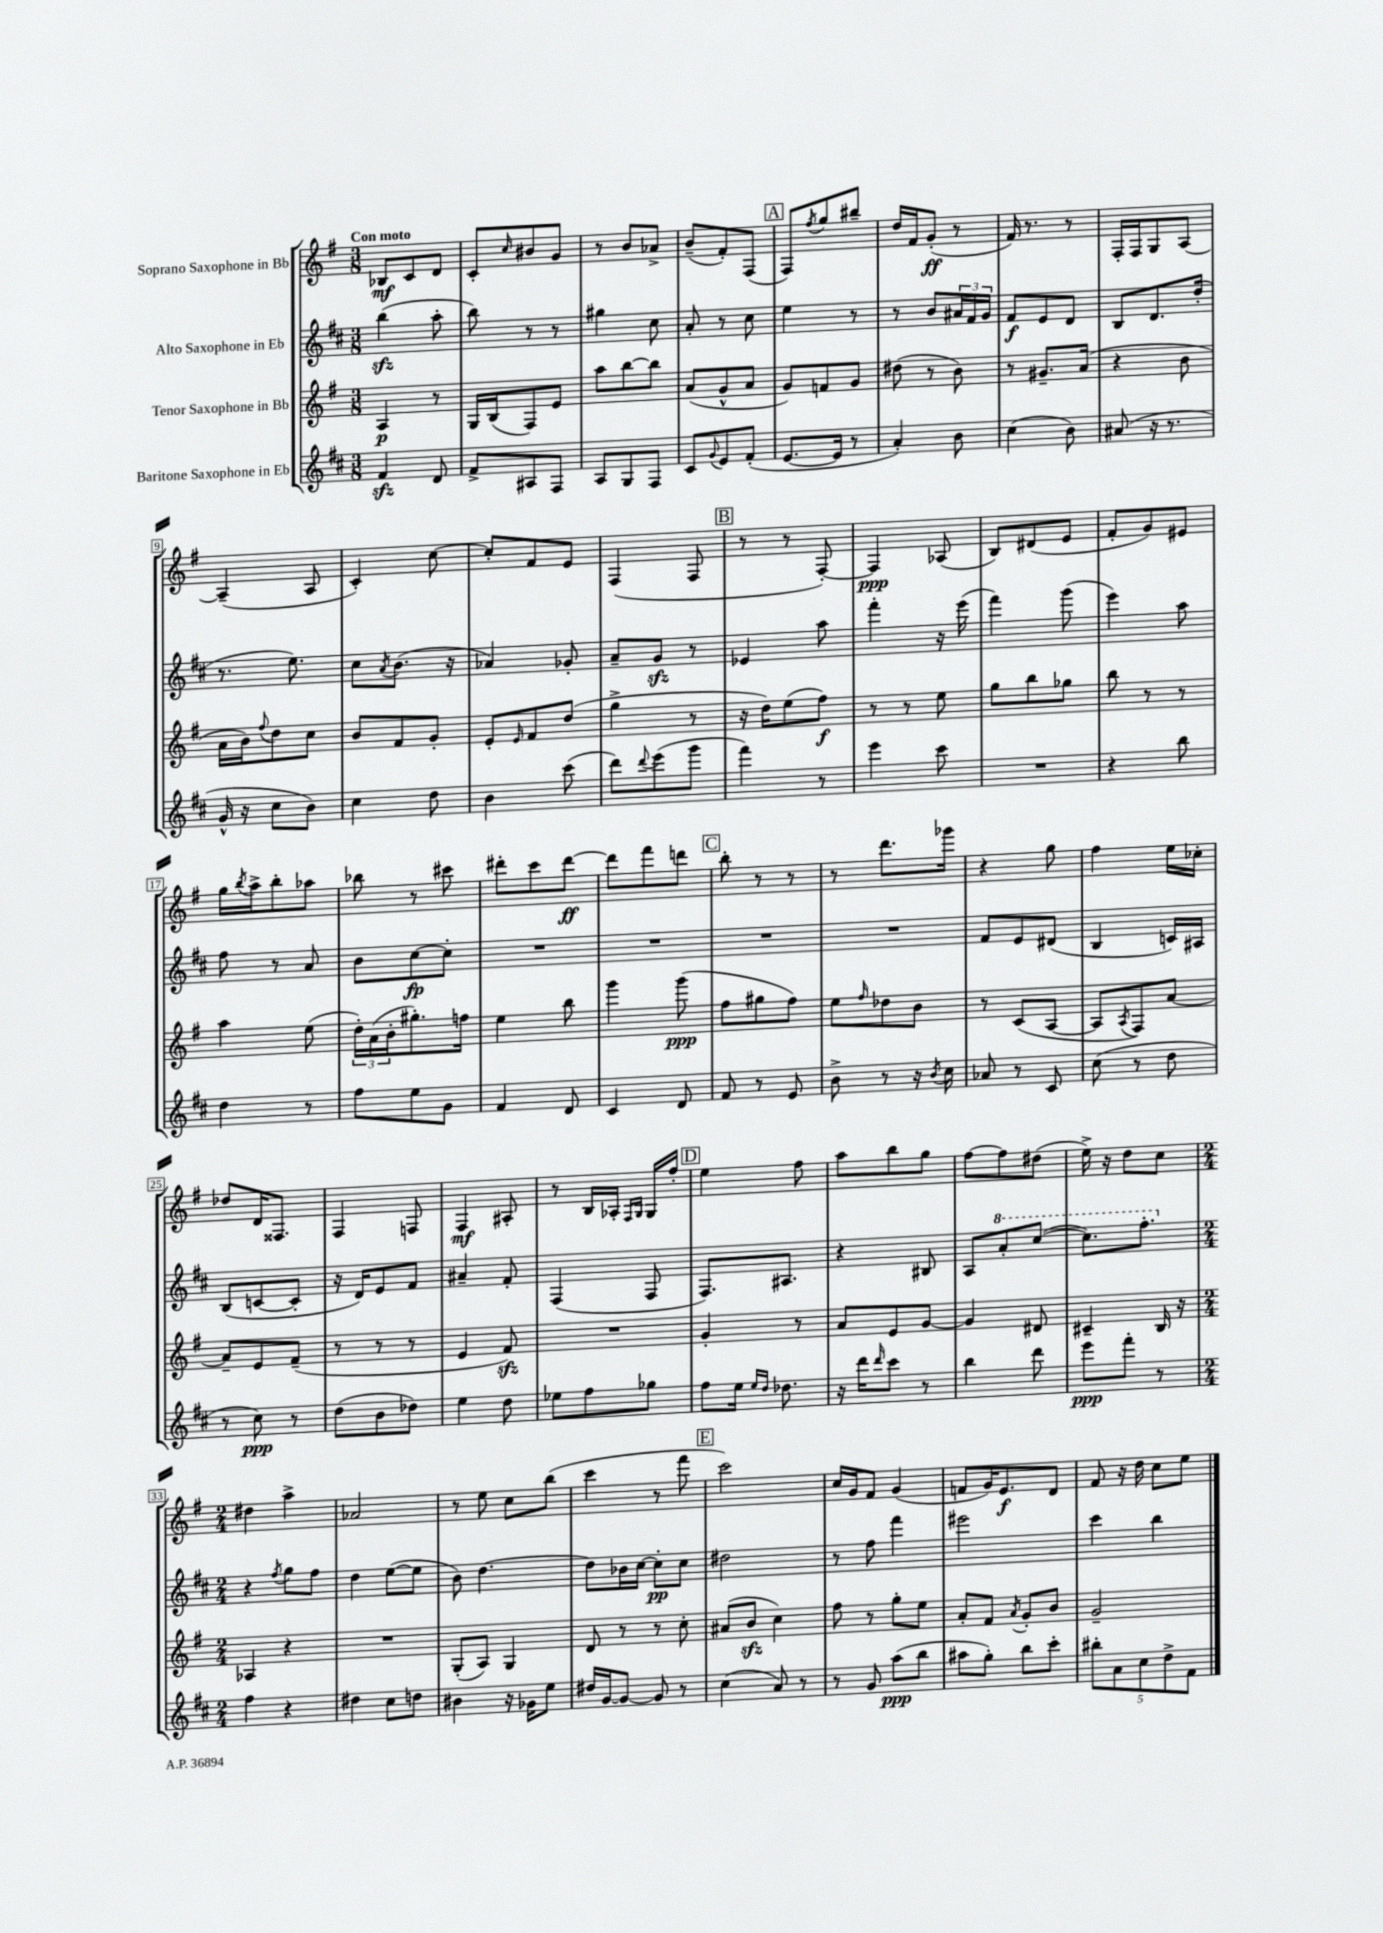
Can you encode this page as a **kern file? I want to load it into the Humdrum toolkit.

**kern	**kern	**kern	**kern
*staff4	*staff3	*staff2	*staff1
*clefG2	*clefG2	*clefG2	*clefG2
*k[f#c#]	*k[f#]	*k[f#c#]	*k[f#]
*M3/8	*M3/8	*M3/8	*M3/8
4f#	4A	(4bb	8B-
.	.	.	8c
8d	8r	8aa'	8d
=	=	=	=
8f#^	16G	8bb)	8c'
.	(16B	.	.
.	.	.	16qqcc
8A#	8F#)	8r	8b#
8F#	8e	8r	8g
=	=	=	=
8A	8aa	4gg#	8r
8G	[8bb	.	8b
8F#	8bb]	8cc#	8a-^
=	=	=	=
8c#	(8a	8a'	(8b~
8qqg	.	.	.
8e	8g^^	8r	8f#')
(8f#'	8a	8cc#	(8F#
=	=	=	=
[8.e	8g)	4ee	8F#)
.	.	.	8qff#
.	8f	.	8gg
16e]	.	.	.
8r	8g	8r	8bb#~
=	=	=	=
4a')	(8dd#	8r	16dd
.	.	.	16f#
.	8r	8b	(8g'
8b	8b)	24a#	8r
.	.	24f#	.
.	.	24g	.
=	=	=	=
(4cc#	8r	8f#	16f#)
.	.	.	8.r
.	8.g#~	8e	.
8b)	.	8d	8r
.	(16a	.	.
=	=	=	=
(8a#	4r	8B	16F#'
.	.	.	16F#
16r	.	8.d	8G
8.r	.	.	.
.	8b	.	[8A
.	.	(16dd'	.
=	=	=	=
16g^^	16a	8.r	(4A~]
16r	16b)	.	.
.	8qqff#	.	.
8cc#	8dd	.	.
.	.	8.ee)	.
8b)	8cc	.	8A
=	=	=	=
4cc#	8b	8cc#	4c')
.	.	8qa	.
.	8f#	(8.b	.
8dd	8g'	.	[8cc
.	.	16r	.
=	=	=	=
4b	8e'	4a-)	8cc']
.	16qqe	.	.
.	8f#	.	8f#
(8ccc#	(8dd	8g-'	8e
=	=	=	=
8ddd)	4gg^	8a~	(4F#
8qqddd	.	.	.
(8eee	.	8g	.
8ggg	8r	8r	8F#
=	=	=	=
4fff#)	16r	4e-	8r
.	16dd)	.	.
.	(8ee	.	8r
8r	8ff#)	8aa	[8F#')
=	=	=	=
4eee	8r	4fff#'	4F#]
.	8r	.	.
8ccc#	8ee	16r	(8A-
.	.	(16eee	.
=	=	=	=
4.r	8gg	4fff#)	8B)
.	8bb	.	(8d#
.	8gg-	(8ggg	8e
=	=	=	=
4r	8bb	4eee)	8f#'
.	8r	.	8g)
8bb	8r	8aa	8e#
=	=	=	=
4dd	4aa	8ff#	16gg
.	.	.	8qbb
.	.	.	16aa^
.	.	8r	8bb'
8r	(8ee	8a	8aa-
=	=	=	=
8ff#	24dd')	8b	8bb-
.	(24a	.	.
.	24b'	.	.
8ee	8.gg#')	[8cc#	8r
8g	.	8cc#']	8ccc#
.	16ff	.	.
=	=	=	=
4f#	4ee	4.r	8ddd#'
.	.	.	8ccc
8d	8bb	.	[8ddd#
=	=	=	=
4c#	4ggg	4.r	8ddd#]
.	.	.	8fff#
8d	(8ggg	.	8ddd
=	=	=	=
8f#	8ff#	4.r	8bb'
8r	8gg#	.	8r
8e	8ff#)	.	8r
=	=	=	=
8b^	8ee	4.r	8r
.	16qqff#	.	.
8r	8dd-	.	8.ddd
16r	8b	.	.
8qb	.	.	.
16cc#	.	.	16ggg-
=	=	=	=
8a-	8r	8f#	4r
8r	(8c	8e	.
8c#	[8A	(8d#	8gg
=	=	=	=
(8cc#	8A]	4B	4ff#
.	8qA	.	.
8r	8F#)	.	.
8dd	[8a	16c)	16ee
.	.	16A#	16cc-'
=	=	=	=
8r	8a~]	(8B	8dd-
8cc#)	8e	[8c	16d
.	.	.	8.F##
8r	(8f#~	8c']	.
=	=	=	=
(8dd	8r	16r	4F#
.	.	16d)	.
8b	8r	8e	.
8dd-)	8r	8f#	8F
=	=	=	=
4ee	4e	4a#~	4F#
8dd	8f#)	8f#'	8A#'
=	=	=	=
8ee-	4.r	(4F#	8r
8ff#	.	.	16B
.	.	.	16A-'
.	.	.	16qqF#
.	.	.	16qqG
8gg-	.	8F#	16G
.	.	.	16ff#'
=	=	=	=
8ff#	4g'	8.F#)	4ee
16ee	.	.	.
16qqee	.	.	.
16qqdd	.	.	.
8.dd-	.	8.A#	.
.	8r	.	8ff#
=	=	=	=
16r	8a	4r	8aa
16ddd	.	.	.
16qqddd	.	.	.
8ccc#	8e	.	8bb
8r	[8g	8B#	8gg
=	=	=	=
4bb	4g]	8A	[8ff#
.	.	8aa'	8ff#]
8ddd	8d#	([8ccc#	(8dd#
=	=	=	=
8eee	4c#~	8.ccc#])	16ee^)
.	.	.	16r
8fff#'	.	.	8dd
.	.	8.fff#'	.
8r	16B	.	8cc
.	16r	.	.
=	=	=	=
*M2/4	*M2/4	*M2/4	*M2/4
4ff#	4A-	4r	4dd#
.	.	8qff#	.
4r	4r	8gg	4aa^
.	.	8ff#	.
=	=	=	=
4dd#	2r	4dd	2a-
8cc#	.	([8ee	.
8dd	.	8ee]	.
=	=	=	=
4b#	(8G'	8b)	8r
.	8A)	[4.dd	8ee
16r	4G	.	8cc
16g-	.	.	.
8ee	.	.	(8bb
=	=	=	=
16dd#	8d	8dd]	4ccc
[16g	.	.	.
8g_	8r	16b-	.
.	.	[16cc#	.
8g]	8r	8cc#']	8r
8r	8cc'	8cc#	8fff#
=	=	=	=
(4cc#	(8a#	2dd#	2ccc)
.	8b	.	.
8a)	4cc)	.	.
8r	.	.	.
=	=	=	=
8r	8ff#	8r	16cc
.	.	.	16g
8g	8r	8ff#	8f#
(8aa	8gg'	4fff#	(4g
8bb	8ee	.	.
=	=	=	=
8aa#	8a'	2eee#	8f
8gg')	8f#	.	16g)
.	.	.	8.e
.	8qa	.	.
8bb	8g'	.	.
8ccc#'	8b	.	8d
=	=	=	=
10bb#'	2g~	4ccc#	8f#
10a	.	.	.
.	.	.	16r
.	.	.	16dd
10cc#	.	.	.
.	.	4bb	8cc
10dd^	.	.	.
.	.	.	8ee
10f#	.	.	.
==	==	==	==
*-	*-	*-	*-
